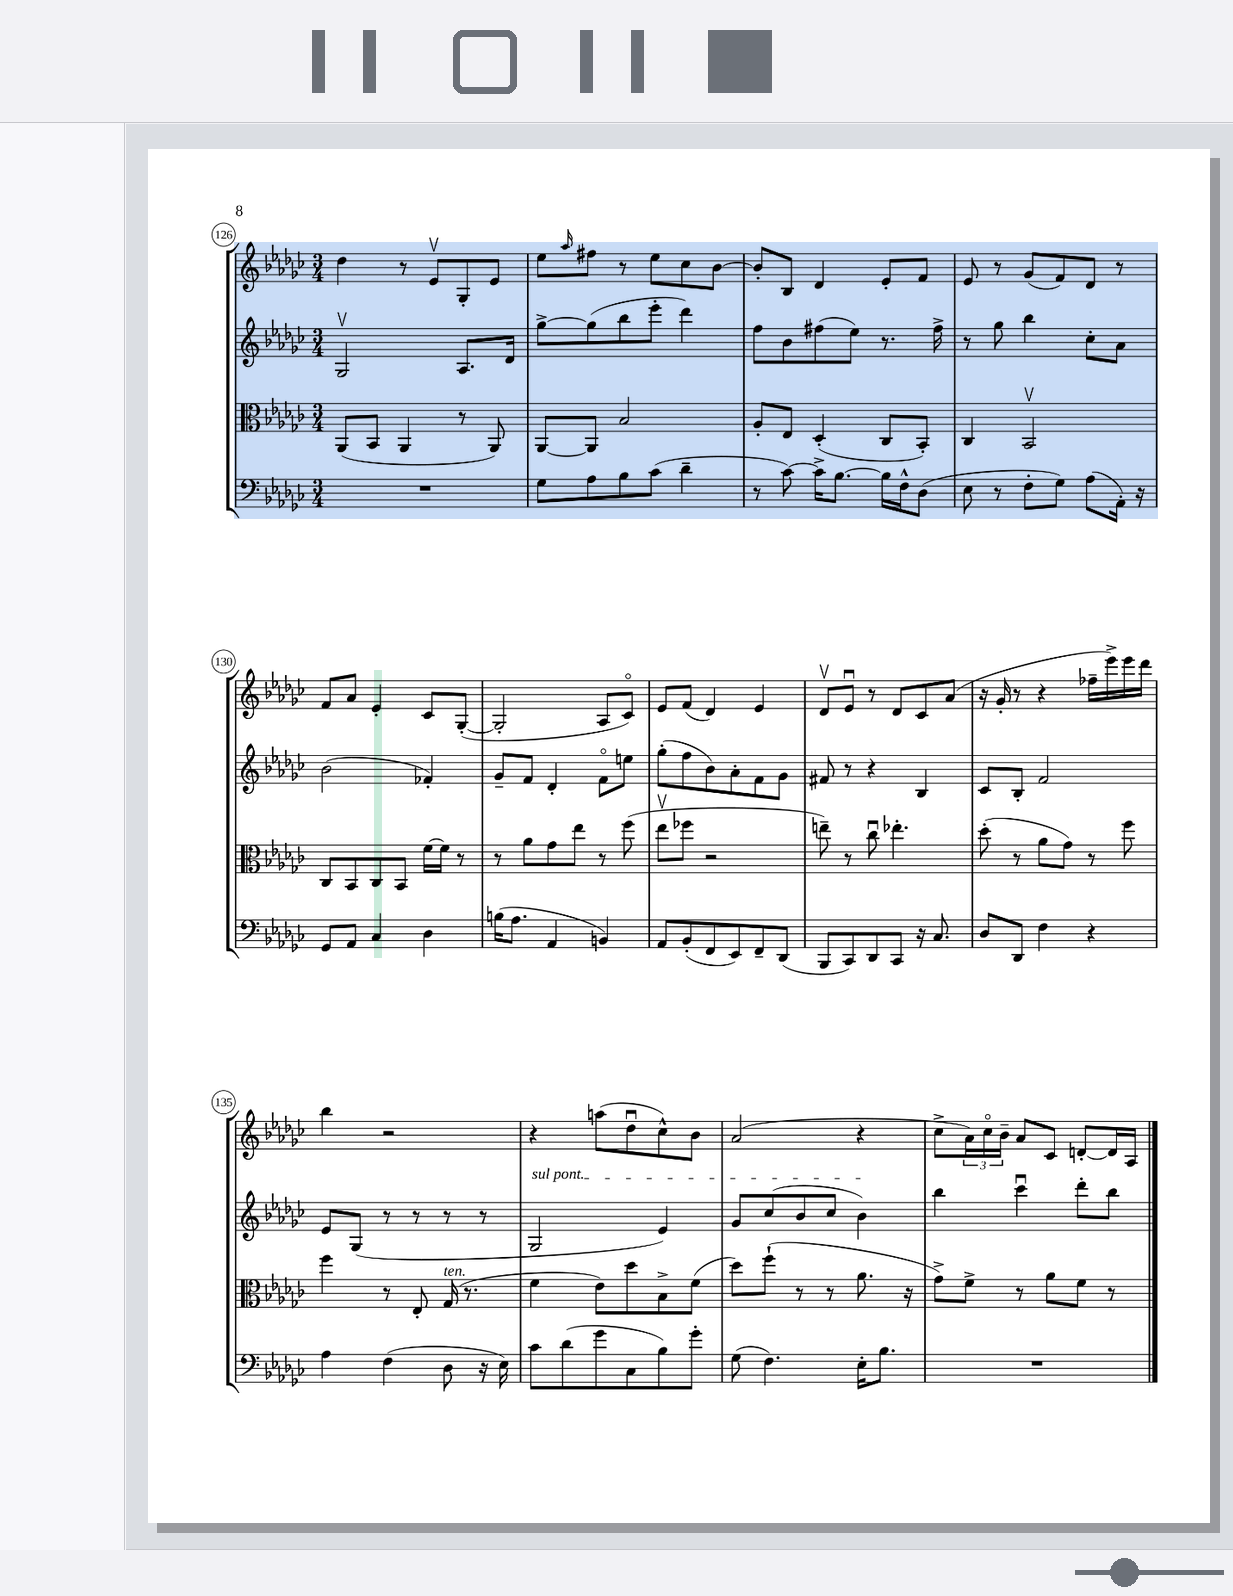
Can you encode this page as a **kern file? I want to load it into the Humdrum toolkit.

**kern	**kern	**kern	**kern
*part4	*part3	*part2	*part1
*staff4	*staff3	*staff2	*staff1
*clefF4	*clefC3	*clefG2	*clefG2
*k[b-e-a-d-g-c-]	*k[b-e-a-d-g-c-]	*k[b-e-a-d-g-c-]	*k[b-e-a-d-g-c-]
*M3/4	*M3/4	*M3/4	*M3/4
=126	=126	=126	=126
2.r	(8AA-/L	2G-v/	4dd-\
.	8BB-/J	.	.
.	4AA-/	.	8r
.	.	.	8e-v/L
.	8r	8.A-/L	8G-'/
.	8AA-/)	.	8e-/J
.	.	16d-/Jk	.
=127	=127	=127	=127
8G-\L	[8AA-/L	[8gg-^\L	8ee-\L
.	.	.	16qqaa-/
8A-\	8AA-/J]	(8gg-\]	8ff#X\J
8B-\	2B-/	8bb-\	8r
(8c-\J	.	8eee-'\J	8ee-\L
4d-~\	.	4ddd-\)	8cc-\
.	.	.	[8b-\J
=128	=128	=128	=128
8r	8A-'/L	8ff\L	8b-'/L]
[8c-\)	8E-/J	8b-\	8B-/J
16c-^\KL]	(4D-'/	(8ff#X\	4d-/
[8.B-\J	.	.	.
.	.	8ee-\J)	.
16B-\LL]	8C-/L	8.r	8e-'/L
16F^^\J	.	.	.
(8D-\J	8BB-'/J)	.	8f/J
.	.	16ff#^\	.
=129	=129	=129	=129
8E-\	4C-/	8r	8e-/
8r	.	8gg-\	8r
8F'\L	2BB-v/	4bb-\	(8g-/L
8G-\J)	.	.	8f/)
(8A-\L	.	8cc-'\L	8d-/J
16AA-'\Jk)	.	8a-\J	8r
16r	.	.	.
!!LO:LB:g=z
=130	=130	=130	=130
8GG-/L	8C-/L	(2b-\	8f/L
8AA-/J	8BB-/	.	8a-/J
4C-/	8C-/	.	4e-'/
.	8BB-/J	.	.
4D-\	[16f\LL	4f-X'/)	8c-/L
.	16f\JJ]	.	.
.	8r	.	([8G-'/J
=131	=131	=131	=131
(16Bn\KL	8r	8g-~/L	2G-'/]
8.A-\J	.	.	.
.	8a-\L	8f/J	.
4AA-/	8g-\	4d-'/	.
.	8ee-\J	.	.
4BBn/)	8r	8f\L	8A-/L
.	(8ff\	8een\J	8c-/J)
=132	=132	=132	=132
8AA-/L	8ee-v\L	(8gg-'\L	8e-/L
(8BB-'/	8ff-X\J	8ff\	(8f/J
8FF/	2r	8b-\)	4d-/)
8EE-/)	.	8a-'\	.
8FF~/	.	8f\	4e-/
(8DD-/J	.	8g-\J	.
=133	=133	=133	=133
8BBB-/L	8een~\)	8f#X/	8d-v/L
8CC-/)	8r	8r	8e-u/J
8DD-/	8cc-u\	4r	8r
8CC-/J	4.ee-X'\	.	8d-/L
16r	.	4B-/	8c-/
8.C-/	.	.	.
.	.	.	(8a-/J
=134	=134	=134	=134
8D-/L	(8dd-'\	8c-/L	16r
.	.	.	16g-'/
8DD-/J	8r	8B-'/J	8r
4F\	8a-\L	2f/	4r
.	8g-\J)	.	.
4r	8r	.	16ff-X~\LL
.	.	.	16eee-^\)
.	8ff\	.	16eee-\
.	.	.	16ddd-\JJ
!!LO:LB:g=z
=135	=135	=135	=135
4A-\	4ff\	8e-/L	4bb-\
.	.	(8G-/J	.
(4F\	8r	8r	2r
.	8E-'/	8r	.
!	!LO:TX:a:i:t=ten.	!	!
8D-\	(16G-/	8r	.
.	8.r	.	.
16r	.	8r	.
16E-\)	.	.	.
=136	=136	=136	=136
!	!	!LO:TX:a:i:t=sul pont.	!
8c-\L	4f\	2G-/	4r
(8d-\	.	.	.
8g-\	8e-\L)	.	(8aan\L
8C-\	8dd-\	.	8dd-u\
8B-\)	8B-^\	4e-/)	8cc-^^\)
8g-'\J	(8f\J	.	8b-\J
=137	=137	=137	=137
(8G-\	8dd-\L)	8g-/L	(2a-/
4.F\)	(8ff`\J	(8cc-/	.
.	8r	8b-/	.
.	8r	8cc-/J	.
16E-'\KL	8.a-\	4b-\)	4r
8.B-\J	.	.	.
.	16r	.	.
=138	=138	=138	=138
2.r	8g-^\L)	4bb-\	8cc-^\L
.	8f^\J	.	24a-\L)
.	.	.	24cc-\
.	.	.	24b-~\JJ
.	8r	4ccc-u\	8a-/L
.	8a-\L	.	8c-/J
.	8f\J	8ddd-'\L	[8dn'/L
.	8r	8bb-\J	16d/L]
.	.	.	16A-/JJ
==	==	==	==
*-	*-	*-	*-
